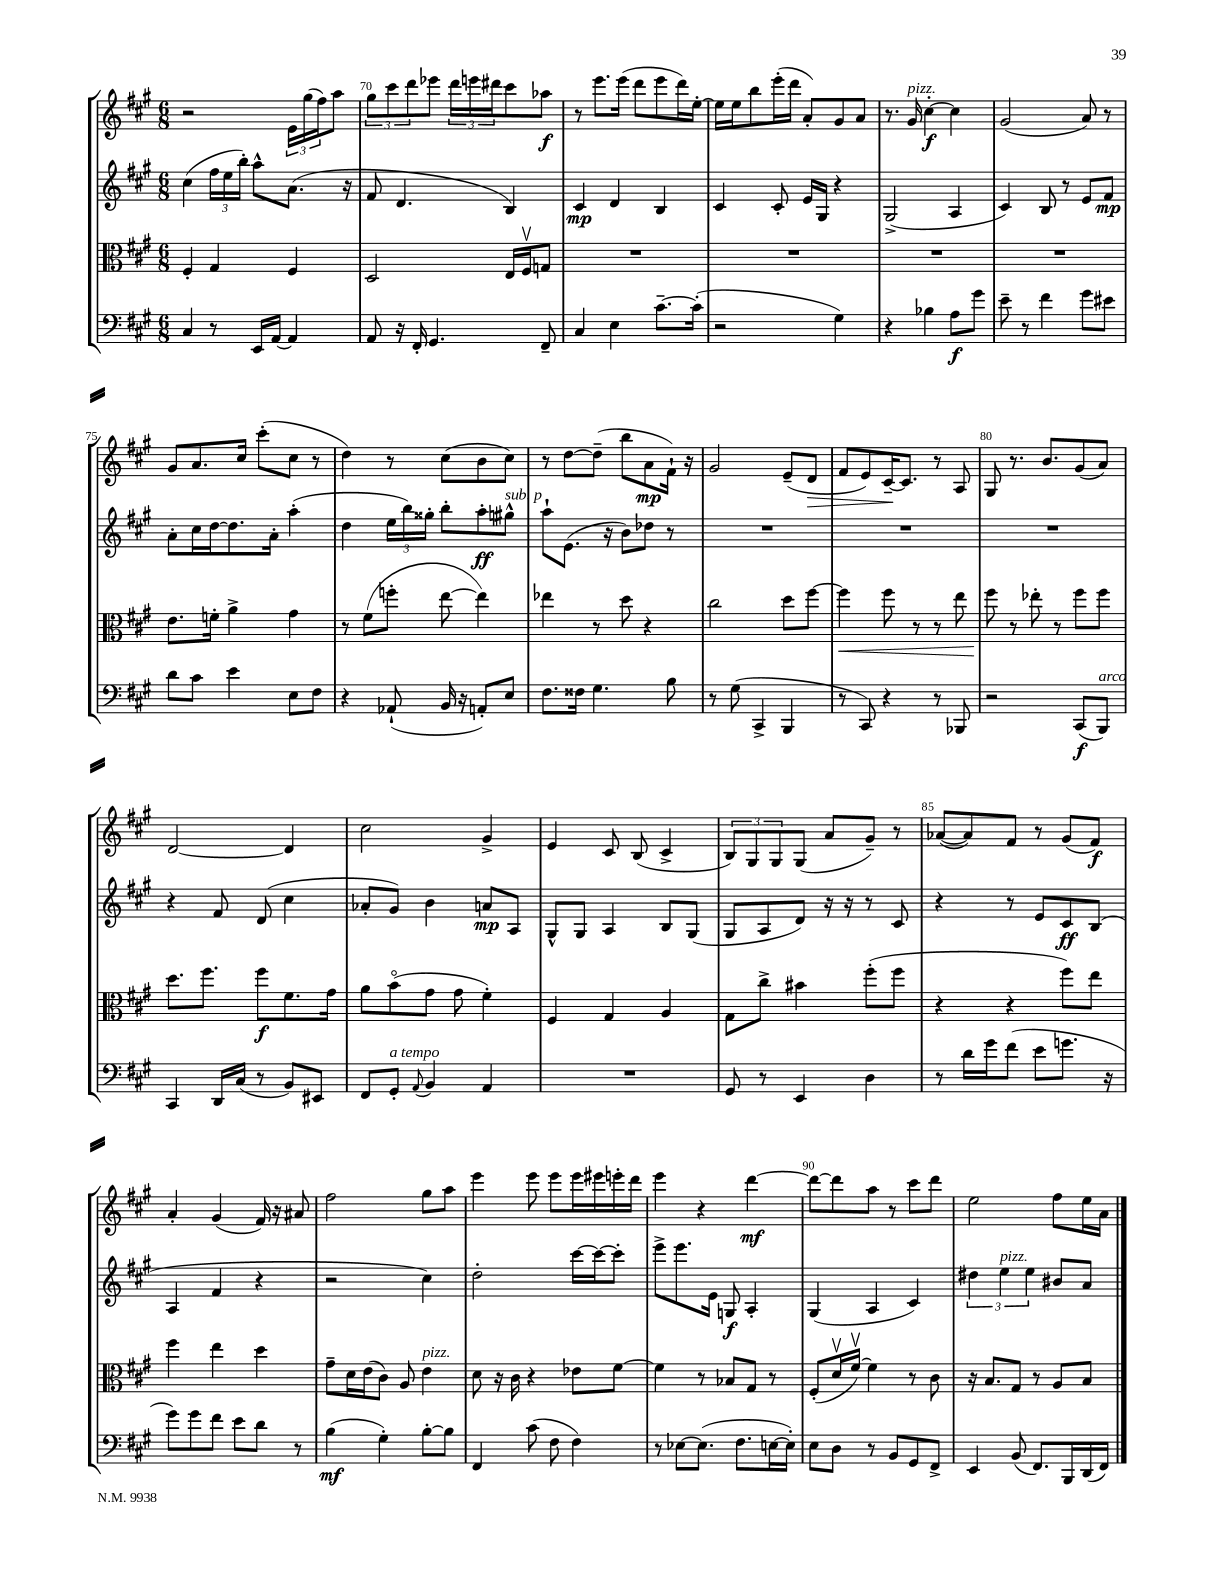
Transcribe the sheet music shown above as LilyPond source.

<<
\new StaffGroup <<
\new Staff = "s0" {
    \clef treble \key a \major \numericTimeSignature \time 6/8
    r2 \tuplet 3/2 { e'16 gis''16( fis''16) } a''8 |
    \tuplet 3/2 { gis''8 cis'''8 d'''8 } ees'''8 \tuplet 3/2 { d'''16 e'''16 dis'''16 } cis'''8 aes''8\f |
    r8 e'''8. e'''16( d'''8 e'''8 d'''16) e''16~-. |
    e''16 e''16 b''8 e'''16-.( d'''16 a'8-.) gis'8 a'8 |
    r8. gis'16^\markup { \italic "pizz." } cis''4~-.\f cis''4 |
    gis'2( a'8) r8 |
    gis'8 a'8. cis''16 cis'''8-.( cis''8 r8 |
    d''4) r8 cis''8( b'8 cis''8) |
    r8 d''8~ d''8--( b''8 a'8\mp fis'16-!) r16 |
    gis'2 e'8--( d'8\> |
    fis'8 e'8) cis'16~--\! cis'8. r8 a8 |
    gis8 r8. b'8. gis'8( a'8) |
    d'2~ d'4 |
    cis''2 gis'4-> |
    e'4 cis'8 b8( cis'4-> |
    \tuplet 3/2 { b8) gis8 gis8 } gis8( a'8 gis'8--) r8 |
    aes'8~( aes'8) fis'8 r8 gis'8( fis'8\f) |
    a'4-. gis'4( fis'16) r16 ais'8 |
    fis''2 gis''8 a''8 |
    e'''4 e'''8 e'''8 e'''16 eis'''16 e'''16-. d'''16 |
    e'''4 r4 d'''4~\mf |
    d'''8~ d'''8 a''8 r8 cis'''8 d'''8 |
    e''2 fis''8 e''16 a'16 \bar "|." |
}
\new Staff = "s1" {
    \clef treble \key a \major \numericTimeSignature \time 6/8
    cis''4( \tuplet 3/2 { fis''16 e''16 b''16-.) } a''8-^ a'8.( r16 |
    fis'8 d'4. b4) |
    cis'4\mp d'4 b4 |
    cis'4 cis'8-. e'16 gis16 r4 |
    gis2->( a4 |
    cis'4) b8 r8 e'8 fis'8\mp |
    a'8-. cis''16 d''16~ d''8. a'16-. a''4-.( |
    d''4 \tuplet 3/2 { e''16 b''16) gisis''16-. } b''8-. a''8-.\ff gis''8-^^\markup { \italic "sub. p" } |
    a''8-! e'8.( r16 b'8) des''8 r8 |
    R2. |
    R2. |
    R2. |
    r4 fis'8 d'8( cis''4 |
    aes'8-. gis'8) b'4 a'8\mp a8 |
    gis8-^ gis8 a4 b8 gis8( |
    gis8 a8 d'8) r16 r16 r8 cis'8 |
    r4 r8 e'8 cis'8\ff b8( |
    a4 fis'4 r4 |
    r2 cis''4) |
    d''2-. cis'''16~ cis'''16~ cis'''8-. |
    e'''8-> e'''8. e'16 g8\f a4-. |
    gis4( a4 cis'4) |
    \tuplet 3/2 { dis''4 e''4^\markup { \italic "pizz." } e''4 } bis'8 a'8 \bar "|." |
}
\new Staff = "s2" {
    \clef alto \key a \major \numericTimeSignature \time 6/8
    fis4-. gis4 fis4 |
    d2 e16 fis16\upbow g8 |
    R2. |
    R2. |
    R2. |
    R2. |
    e'8. f'16-. a'4-> gis'4 |
    r8 fis'8( f''8-. e''8~ e''4) |
    ees''4 r8 d''8 r4 |
    cis''2 d''8 fis''8~ |
    fis''4\< fis''8 r8 r8 e''8 |
    fis''8\! r8 ees''8-. r8 fis''8 fis''8 |
    d''8. fis''8. fis''8\f fis'8. gis'16 |
    a'8 b'8\flageolet( gis'8 gis'8 fis'4-.) |
    fis4 gis4 a4 |
    gis8 cis''8-> bis'4 fis''8-.( fis''8 |
    r4 r4 fis''8) e''8 |
    fis''4 e''4 d''4 |
    gis'8-- d'16 e'16( cis'8) a8 e'4^\markup { \italic "pizz." } |
    d'8 r16 cis'16 r4 ees'8 fis'8~ |
    fis'4 r8 bes8 gis8 r8 |
    fis8-.( d'16\upbow fis'16~\upbow) fis'4 r8 cis'8 |
    r16 b8. gis8 r8 a8 b8 \bar "|." |
}
\new Staff = "s3" {
    \clef bass \key a \major \numericTimeSignature \time 6/8
    cis4 r8 e,16 a,16~ a,4 |
    a,8 r16 fis,16-. gis,4. fis,8-- |
    cis4 e4 cis'8.~-- cis'16-.( |
    r2 gis4) |
    r4 bes4 a8\f gis'8 |
    e'8-- r8 fis'4 gis'8 eis'8 |
    d'8 cis'8 e'4 e8 fis8 |
    r4 aes,8-!( b,16 r16 a,8-.) e8 |
    fis8. fisis16 gis4. b8 |
    r8 gis8( cis,4-> b,,4 |
    r8 cis,8) r4 r8 bes,,8 |
    r2 cis,8\f( b,,8^\markup { \italic "arco" }) |
    cis,4 d,16 cis16( r8 b,8) eis,8 |
    fis,8 gis,8-.^\markup { \italic "a tempo" } \appoggiatura { a,8 } b,4 a,4 |
    R2. |
    gis,8 r8 e,4 d4 |
    r8 d'16 gis'16 fis'8( e'8 g'8. r16 |
    gis'8) gis'8 fis'8 e'8 d'8 r8 |
    b4\mf( gis4-.) b8~-. b8 |
    fis,4 cis'8( fis8 fis4) |
    r8 ees8~ ees8.( fis8. e16~ e16-.) |
    e8 d8 r8 b,8 gis,8 fis,8-> |
    e,4 b,8( fis,8.) b,,16 d,16( fis,16) \bar "|." |
}
>>
>>
\layout { \context { \Score currentBarNumber = #69 \override BarNumber.break-visibility = ##(#f #t #t) barNumberVisibility = #(every-nth-bar-number-visible 5) } }
